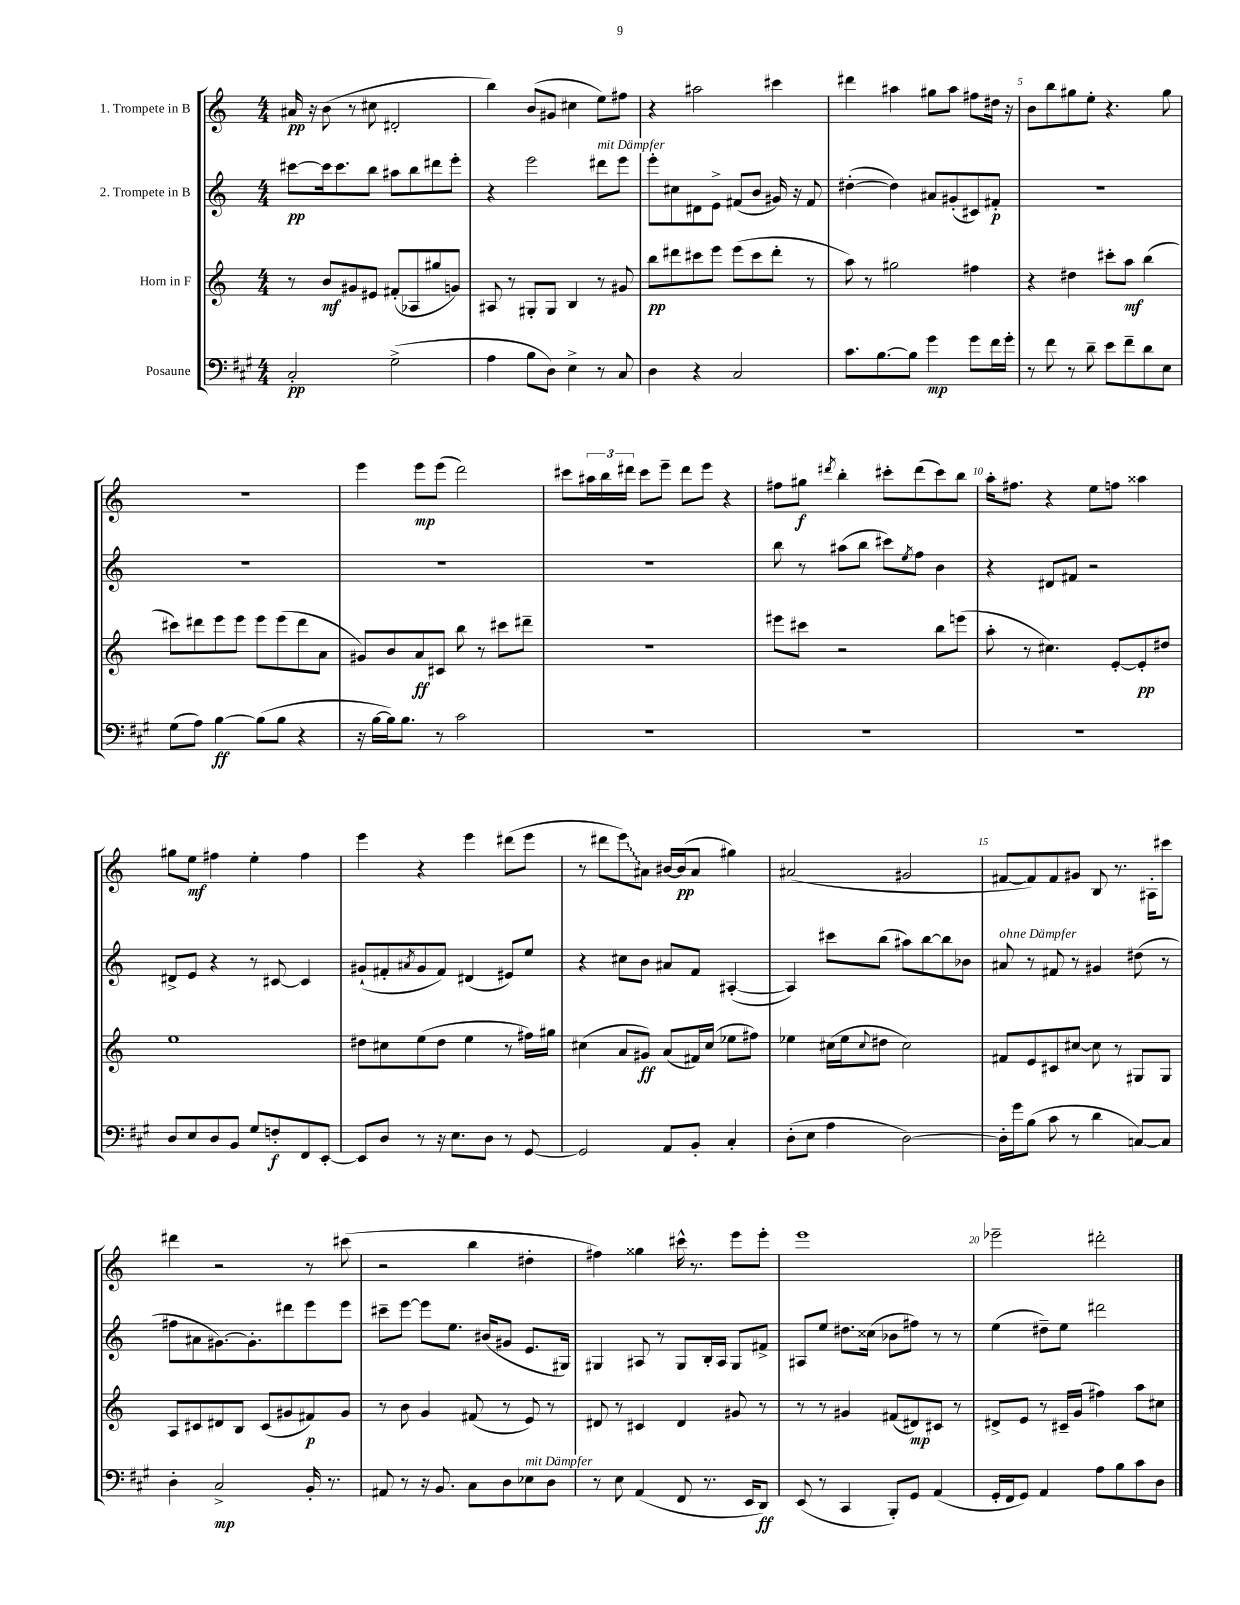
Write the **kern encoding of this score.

**kern	**kern	**kern	**kern
*staff4	*staff3	*staff2	*staff1
*clefF4	*clefG2	*clefG2	*clefG2
*k[f#c#g#]	*k[]	*k[]	*k[]
*M4/4	*M4/4	*M4/4	*M4/4
2C#'	8r	[8ccc#	16a#
.	.	.	16r
.	8b	16ccc#]	(8b
.	.	8.ccc#	.
.	8g#	.	8r
.	8e#	8bb	8cc#
(2G#^	(8f#'	8aa#	2d#'
.	8A-	8bb	.
.	8gg#	8ddd#	.
.	8g)	8eee'	.
=	=	=	=
4A	8A#	4r	4bb)
.	8r	.	.
8B	8G#'	2eee	(8b
8D)	8G#	.	8g#
4E^	4B	.	4cc#
8r	8r	8ddd#	8ee)
8C#	8g#	8eee	8ff#
=	=	=	=
4D	8bb	8eee'	4r
.	8ddd#	8cc#	.
4r	8ccc#	8d#	2aa#
.	8eee	8e^	.
2C#	(8eee	(8f#	.
.	8ccc#	8b	.
.	8ddd#'	16g#)	4ccc#
.	.	16r	.
.	8r	8f#	.
=	=	=	=
8.c#	8aa)	([4dd#'	4ddd#
.	8r	.	.
[8.B	.	.	.
.	2gg#	4dd#])	4aa#
8B]	.	.	.
4g#	.	8a#	8gg#
.	.	(8g#'	8aa#
8g#	4ff#	8c#)	8ff#
16f#	.	8f#'	16dd#
16g#'	.	.	16r
=	=	=	=
8r	4r	1r	8b
8f#	.	.	8bb
8r	4dd#	.	8gg#
8d~	.	.	8ee'
8e	8ccc#'	.	4.r
8f#~	8aa	.	.
8d	(4bb	.	.
8E	.	.	8gg#
=	=	=	=
(8G#	8ccc#)	1r	1r
8A)	8ddd#	.	.
[4B	8eee	.	.
.	8eee	.	.
(8B]	8eee	.	.
8B	(8eee	.	.
4r	8ddd#	.	.
.	8a	.	.
=	=	=	=
16r	8g#)	1r	4eee
[16B	.	.	.
16B])	8b	.	.
8.B	.	.	.
.	8a	.	8eee
8r	8c#	.	(8eee
2c#	8bb	.	2ddd)
.	8r	.	.
.	8ccc#	.	.
.	8ddd#~	.	.
=	=	=	=
1r	1r	1r	8ccc#
.	.	.	24aa#
.	.	.	24bb
.	.	.	24ddd#
.	.	.	8ccc#
.	.	.	8eee~
.	.	.	8ddd#
.	.	.	8eee
.	.	.	4r
=	=	=	=
1r	8eee#	8bb	8ff#
.	8ccc#	8r	8gg#
.	.	.	8qddd#
.	2r	(8aa#	4bb'
.	.	8bb	.
.	.	8ccc#)	8ccc#'
.	.	8qee	.
.	.	8ff	(8ddd#
.	8bb	4b	8ccc#)
.	(8eee	.	8bb
=	=	=	=
1r	8aa'	4r	16aa'
.	.	.	8.ff#
.	8r	.	.
.	4.cc#)	8d#	4r
.	.	8f#	.
.	.	2r	8ee
.	[8e'	.	8ff
.	8e']	.	4aa##
.	8dd#	.	.
=	=	=	=
8D	1ee	8d#^	8gg#
8E	.	8e	8ee
8D	.	4r	4ff#
8BB	.	.	.
8G#	.	8r	4ee'
8F'	.	[8c#	.
8FF#	.	4c#]	4ff#
[8EE'	.	.	.
=	=	=	=
8EE]	8dd#	(8g#`	4eee
8D	8cc#	8f#'	.
.	.	8qa#	.
8r	(8ee	8g#	4r
16r	8dd#	8f#)	.
8.E	.	.	.
.	4ee	(4d#	4eee
8D	.	.	.
8r	8r	8e#)	(8ddd#
[8GG#	16ff#)	8ee	8eee
.	16gg#	.	.
=	=	=	=
2GG#]	(4cc#	4r	8r
.	.	.	8ddd#
.	8a	8cc#	8eee)
.	8g#)	8b	8a#
8AA	(8a	8a#	[16b#
.	.	.	(16b#]
8BB'	16f#)	8f	8a#
.	(16cc#	.	.
4C#'	8ee-	([4A#'	4gg#)
.	8ff#)	.	.
=	=	=	=
(8D'	4ee-	4A#])	(2a#
8E	.	.	.
4A	(16cc#	8ccc#	.
.	16ee-	.	.
.	8qqcc#	.	.
.	8dd#	(8bb	.
[2D)	2cc#)	8aa#)	2g#
.	.	[8bb	.
.	.	8bb]	.
.	.	8b-	.
=	=	=	=
16D']	8f#	8a#	[8f#
16g#	.	.	.
(8B	8e	8r	8f#])
8c#	8c#	8f#	8f#
8r	[8cc#	8r	8g#
4d	8cc#]	4g#	8B
.	8r	.	8.r
[8C)	8G#	(8dd#	.
.	.	.	16A#'
8C]	8G#	8r	8ccc#
=	=	=	=
4D'	8A	8ff#	4ddd#
.	8c#	8a#	.
2C#^	8d#	[8.g#)	2r
.	8B	.	.
.	.	8.g#']	.
.	(8c#	.	.
.	8g#	8ddd#	.
16BB'	8f#)	8eee	8r
8.r	.	.	.
.	8g#	8eee	(8ccc#
=	=	=	=
8AA#	8r	8ccc#~	2r
8r	8b	[8eee	.
16r	4g	8eee]	.
8.BB	.	.	.
.	.	8.ee	.
8C#	(8f#	.	4bb
.	.	(16b#	.
8D	8r	8g#	.
8E-	8e)	8.e	4dd#'
8D	8r	.	.
.	.	16G#)	.
=	=	=	=
8r	8d#	4G#	4ff#)
8E	8r	.	.
(4AA	4c#	8A#	4gg##
.	.	8r	.
8FF#	4d#	8G#	16ccc#^^
.	.	.	8.r
8.r	.	16B'	.
.	.	16A#	.
.	8g#	8G#	8eee
16EE	.	.	.
8DD)	8r	8f#^	8eee'
=	=	=	=
(8EE	8r	8A#	1eee
8r	8r	8ee	.
4CC#	4g#	8.dd#	.
.	.	(16cc##	.
8BBB')	(8f#	8b-	.
8GG#	8d#)	8ff#)	.
(4AA	8c#	8r	.
.	8r	8r	.
=	=	=	=
16GG#'	8d#^	(4ee	2eee-~
16FF#	.	.	.
8GG#)	8e	.	.
4AA	8r	8dd#~)	.
.	16c#~	8ee	.
.	(16g	.	.
8A	4ff#)	2ddd#	2ddd#'
8B	.	.	.
8c#	8aa	.	.
8D	8cc#	.	.
==	==	==	==
*-	*-	*-	*-
